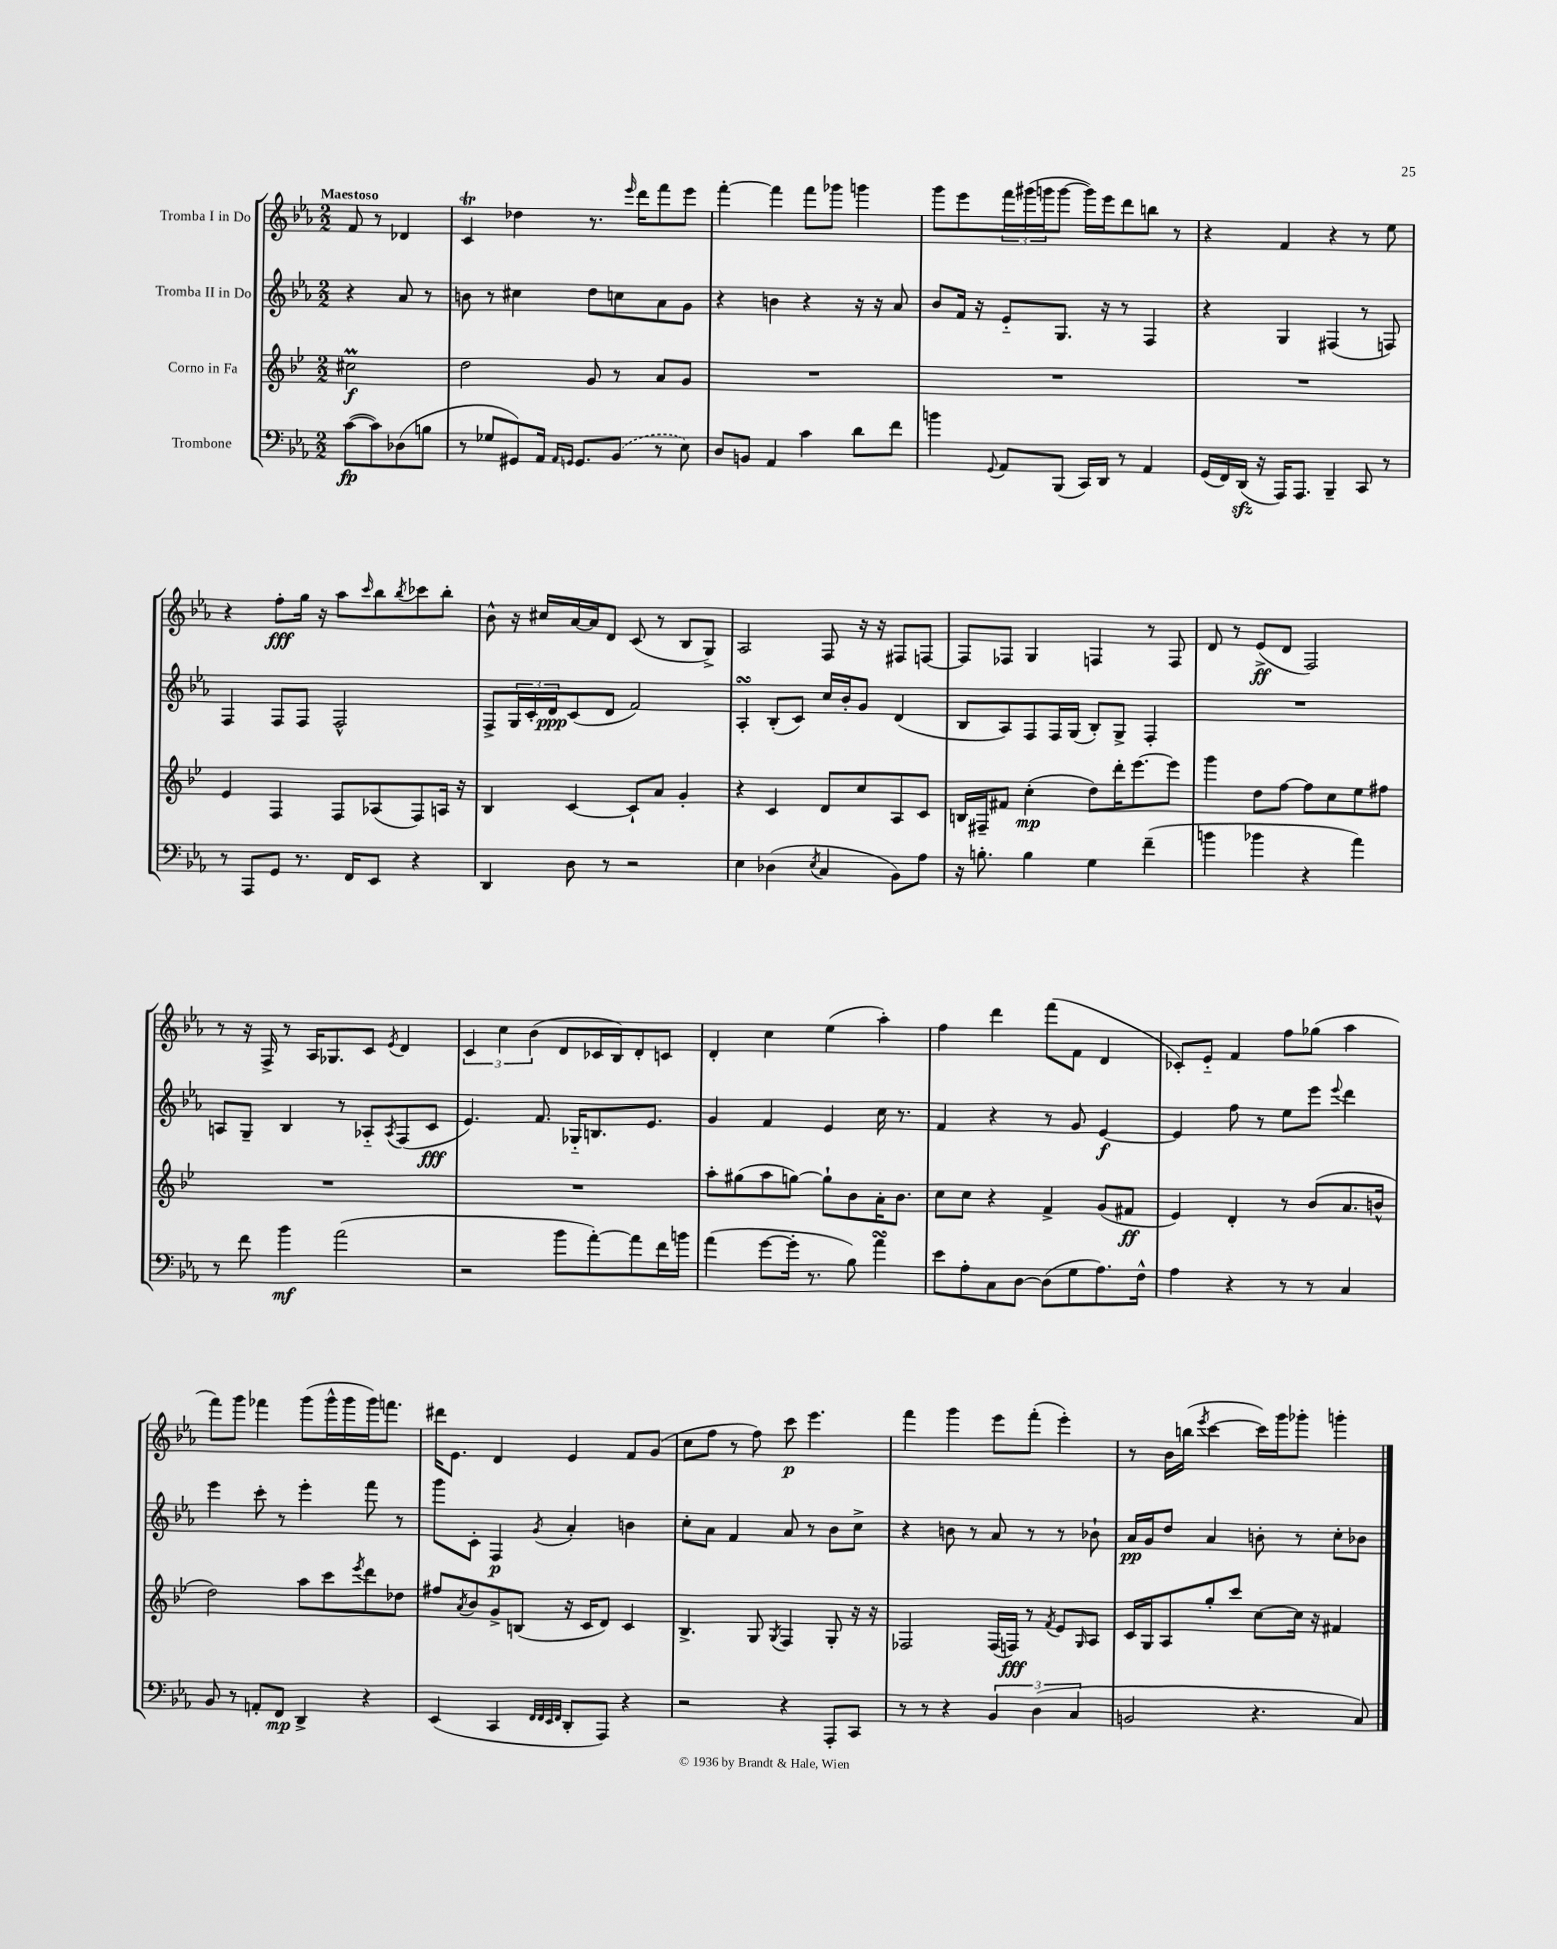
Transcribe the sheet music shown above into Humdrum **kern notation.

**kern	**dynam	**kern	**dynam	**kern	**dynam	**kern	**dynam
*part4	*part4	*part3	*part3	*part2	*part2	*part1	*part1
*staff4	*staff4	*staff3	*staff3	*staff2	*staff2	*staff1	*staff1
*I"Trombone	*	*I"Corno in Fa	*	*I"Tromba II in Do	*	*I"Tromba I in Do	*
*clefF4	*	*clefG2	*	*clefG2	*	*clefG2	*
*k[b-e-a-]	*	*k[b-e-]	*	*k[b-e-a-]	*	*k[b-e-a-]	*
*M2/2	*	*M2/2	*	*M2/2	*	*M2/2	*
=	=	=	=	=	=	=	=
!	!	!	!	!	!	!LO:TX:a:B:t=Maestoso	!
([8c\L	fp	2cc#Xm\	f	4r	.	8f/	.
8c\])	.	.	.	.	.	8r	.
(8D-X\	.	.	.	8a-/	.	4d-X/	.
8Bn\J	.	.	.	8r	.	.	.
=1	=1	=1	=1	=1	=1	=1	=1
8r	.	2dd\	.	8bn\	.	4cT/	.
8G-X/L	.	.	.	8r	.	.	.
8GG#X/)	.	.	.	4cc#X\	.	4dd-X\	.
16AA-/Jk	.	.	.	.	.	.	.
16qqAA-/LL	.	.	.	.	.	.	.
16qqGGn/JJ	.	.	.	.	.	.	.
8.GG/L	.	.	.	.	.	.	.
.	.	8g/	.	8dd\L	.	8.r	.
(8BB-/J	.	8r	.	8ccn\	.	.	.
.	.	.	.	.	.	16qqeee-/	.
.	.	.	.	.	.	16ddd\KL	.
8r	.	8a/L	.	8a-\	.	8fff\	.
8E-\)	.	8g/J	.	8g\J	.	8eee-\J	.
=2	=2	=2	=2	=2	=2	=2	=2
8D/L	.	1r	.	4r	.	[4fff'\	.
8BBn/J	.	.	.	.	.	.	.
4AA-/	.	.	.	4bn\	.	4fff\]	.
4c\	.	.	.	4r	.	8fff\L	.
.	.	.	.	.	.	8ggg-X\J	.
8d\L	.	.	.	16r	.	4gggn\	.
.	.	.	.	16r	.	.	.
8f\J	.	.	.	8a-/	.	.	.
=3	=3	=3	=3	=3	=3	=3	=3
4bn\	.	1r	.	8b-/L	.	8ggg\L	.
.	.	.	.	16f/Jk	.	8eee-\	.
.	.	.	.	16r	.	.	.
8qqGG/	.	.	.	.	.	.	.
8AA-/L	.	.	.	8e-/L	.	24fff\L	.
.	.	.	.	.	.	(24ggg#X\	.
.	.	.	.	.	.	24gggn\J	.
(8BBB-/J	.	.	.	8.G/J	.	[8ggg\J	.
16CC/LL)	.	.	.	.	.	16ggg\LL])	.
16DD/JJ	.	.	.	16r	.	16eee-\J	.
8r	.	.	.	8r	.	8ddd\	.
4AA-/	.	.	.	4F/	.	8bbn\J	.
.	.	.	.	.	.	8r	.
=4	=4	=4	=4	=4	=4	=4	=4
(16GG/LL	.	1r	.	4r	.	4r	.
16FF/)	.	.	.	.	.	.	.
(16DDzz/JJ	.	.	.	.	.	.	.
16r	.	.	.	.	.	.	.
16AAA-/KL)	.	.	.	4G/	.	4f/	.
8.AAA-/J	.	.	.	.	.	.	.
4BBB-~/	.	.	.	(4F#X/	.	4r	.
8CC/	.	.	.	8r	.	8r	.
8r	.	.	.	8Fn/)	.	8ee-\	.
!!LO:LB:g=z
=5	=5	=5	=5	=5	=5	=5	=5
8r	.	4e-/	.	4F/	.	4r	.
8AAA-/L	.	.	.	.	.	.	.
8GG/J	.	4F/	.	8F/L	.	8ff'\L	fff
8.r	.	.	.	8F/J	.	16gg\Jk	.
.	.	.	.	.	.	16r	.
.	.	8F/L	.	2F^^/	.	8aa-\L	.
16FF/KL	.	.	.	.	.	.	.
.	.	.	.	.	.	16qqccc/	.
8EE-/J	.	(8A-X/	.	.	.	8bb-\	.
.	.	.	.	.	.	8qbb-/	.
4r	.	8F/)	.	.	.	8ccc-X\	.
.	.	16An/Jk	.	.	.	8bb-'\J	.
.	.	16r	.	.	.	.	.
=6	=6	=6	=6	=6	=6	=6	=6
4DD/	.	4B-/	.	8F^/L	.	8b-^^\	.
.	.	.	.	24G/L	.	16r	.
.	.	.	.	24c'/	.	.	.
.	.	.	.	.	.	16cc#X/LL	.
.	.	.	.	24d/J	ppp	.	.
8D\	.	[4c/	.	(8c/	.	[16a-/	.
.	.	.	.	.	.	16a-/J]	.
8r	.	.	.	8d/J	.	8d/J	.
2r	.	8c`/L]	.	2f/)	.	(8c/	.
.	.	8a/J	.	.	.	8r	.
.	.	4g'/	.	.	.	8B-/L	.
.	.	.	.	.	.	8G^/J)	.
=7	=7	=7	=7	=7	=7	=7	=7
4E-\	.	4r	.	4A-sSSs'/	.	2A-/	.
(4D-X\	.	4c/	.	(8B-'/L	.	.	.
.	.	.	.	8c/J)	.	.	.
8qE-/	.	.	.	.	.	.	.
4C/	.	8d/L	.	16cc/LL	.	8F/	.
.	.	.	.	16b-'/J	.	.	.
.	.	8cc/	.	8g/J	.	16r	.
.	.	.	.	.	.	16r	.
8BB-\L)	.	8A/	.	(4d/	.	8F#X/L	.
8A-\J	.	8c/J	.	.	.	[8Fn/J	.
=8	=8	=8	=8	=8	=8	=8	=8
16r	.	16Bn/LL	.	8B-/L	.	8F/L]	.
8.Bn'\	.	16F#X~/J	.	.	.	.	.
.	.	8f#X/J	.	8A-/)	.	8F-X/J	.
4B\	.	(4cc'\	mp	8F/	.	4G/	.
.	.	.	.	16F/L	.	.	.
.	.	.	.	(16G/JJ	.	.	.
4G\	.	8dd\L)	.	8B-'/L)	.	4Fn/	.
.	.	16ddd'\K	.	8G^/J	.	.	.
.	.	[8.eee-\	.	.	.	.	.
(4f~\	.	.	.	4F'/	.	8r	.
.	.	8eee-\J]	.	.	.	8F/	.
=9	=9	=9	=9	=9	=9	=9	=9
4bn\	.	4ggg\	.	1r	.	8d/	.
.	.	.	.	.	.	8r	.
4b-X\	.	8dd\L	.	.	.	(8e-^/L	ff
.	.	[8ff\J	.	.	.	8d/J	.
4r	.	8ff\L]	.	.	.	2F/)	.
.	.	8cc\	.	.	.	.	.
4a-\)	.	8ee-\	.	.	.	.	.
.	.	8ff#X\J	.	.	.	.	.
!!LO:LB:g=z
=10	=10	=10	=10	=10	=10	=10	=10
8r	.	1r	.	8An/L	.	8r	.
8f\	.	.	.	8G~/J	.	16r	.
.	.	.	.	.	.	16F^/	.
4b-\	mf	.	.	4B-/	.	8r	.
.	.	.	.	.	.	16A-/KL	.
.	.	.	.	.	.	8.G-X/	.
(2a-\	.	.	.	8r	.	.	.
.	.	.	.	8A-X/L	.	8c/J	.
.	.	.	.	8qA-/	.	8qe-/	.
.	.	.	.	(8F/	.	4d/	.
.	.	.	.	8c/J	fff	.	.
=11	=11	=11	=11	=11	=11	=11	=11
2r	.	1r	.	4.e-/)	.	6c/	.
.	.	.	.	.	.	6cc\	.
.	.	.	.	.	.	(6b-\	.
.	.	.	.	8.f/	.	.	.
8b-\L	.	.	.	.	.	8d/L	.
.	.	.	.	16G-X/KL	.	.	.
[8a-'\)	.	.	.	8.Bn/	.	16c-X/L	.
.	.	.	.	.	.	16B-/J)	.
8a-\]	.	.	.	.	.	8d'/	.
.	.	.	.	8.e-/J	.	.	.
16f\L	.	.	.	.	.	8cn/J	.
16bn\JJ	.	.	.	.	.	.	.
=12	=12	=12	=12	=12	=12	=12	=12
(4a-\	.	8aa'\L	.	4g/	.	4d'/	.
.	.	(8gg#X\	.	.	.	.	.
[8g\L	.	8aa\	.	4f/	.	4cc\	.
16g'\Jk]	.	[8ggn\J)	.	.	.	.	.
8.r	.	.	.	.	.	.	.
.	.	8gg`\L]	.	4e-/	.	(4ee-\	.
8B-\)	.	8b-\	.	.	.	.	.
4a-sSSs\	.	16a'\K	.	16cc\	.	4aa-'\)	.
.	.	8.b-\J	.	8.r	.	.	.
=13	=13	=13	=13	=13	=13	=13	=13
8e-\L	.	8cc\L	.	4f/	.	4ff\	.
8A-'\	.	8cc\J	.	.	.	.	.
8C\	.	4r	.	4r	.	4ddd\	.
[8D\J	.	.	.	.	.	.	.
(8D\L]	.	4f^/	.	8r	.	(8fff\L	.
8G\	.	.	.	8g/	.	8f\J	.
8.A-\)	.	(8g/L	.	[4e-/	f	4d/	.
.	.	8f#X/J	ff	.	.	.	.
16F^^\Jk	.	.	.	.	.	.	.
=14	=14	=14	=14	=14	=14	=14	=14
4A-\	.	4e-/)	.	4e-/]	.	8c-X'/L)	.
.	.	.	.	.	.	8e-/J	.
4r	.	4d'/	.	8ff\	.	4f/	.
.	.	.	.	8r	.	.	.
8r	.	8r	.	8ee-\L	.	8ff\L	.
8r	.	(8b-/L	.	8eee-\J	.	(8gg-X\J	.
.	.	.	.	8qqeee-/	.	.	.
4C/	.	8.a/	.	4ddd\	.	4aa-\	.
.	.	16bn^^/Jk	.	.	.	.	.
!!LO:LB:g=z
=15	=15	=15	=15	=15	=15	=15	=15
8BB-/	.	2dd\)	.	4eee-\	.	8fff\L)	.
8r	.	.	.	.	.	8ggg\J	.
8AAn'/L	.	.	.	8ccc'\	.	4fff-X\	.
8FF/J	mp	.	.	8r	.	.	.
4DD^/	.	8aa\L	.	4eee-'\	.	(8ggg\L	.
.	.	8ccc\	.	.	.	16ggg^^\L	.
.	.	.	.	.	.	16ggg\	.
.	.	8qeee-/	.	.	.	.	.
4r	.	8ddd\	.	8fff\	.	16ggg\J)	.
.	.	.	.	.	.	8.fffn\J	.
.	.	8dd-X\J	.	8r	.	.	.
=16	=16	=16	=16	=16	=16	=16	=16
(4EE-/	.	8ff#X/L	.	8ggg\L	.	16ddd#X\KL	.
.	.	.	.	.	.	8.e-\J	.
.	.	8qa/	.	.	.	.	.
.	.	8b-/	.	8c'\J	.	.	.
4CC/	.	8g^/	.	4F/	p	4d/	.
.	.	(8Bn/J	.	.	.	.	.
32qqFF/LLL	.	.	.	.	.	.	.
32qqFF/	.	.	.	.	.	.	.
32qqEE-/	.	.	.	.	.	.	.
32qqFF/JJJ	.	.	.	8qg/	.	.	.
8DD'/L	.	16r	.	4a-'/	.	4e-/	.
.	.	16c/KL	.	.	.	.	.
8AAA-/J)	.	8d/J)	.	.	.	.	.
4r	.	4c/	.	4bn\	.	8f/L	.
.	.	.	.	.	.	(8g/J	.
=17	=17	=17	=17	=17	=17	=17	=17
2r	.	4.B-^/	.	8cc'\L	.	8cc\L	.
.	.	.	.	8a-\J	.	8ff\J	.
.	.	.	.	4f/	.	8r	.
.	.	8G/	.	.	.	8ff\)	.
.	.	8qG/	.	.	.	.	.
4r	.	4F/	.	8a-/	.	8ccc\	p
.	.	.	.	8r	.	4.eee-\	.
8AAA-'/L	.	8G'/	.	8b-\L	.	.	.
8CC/J	.	16r	.	8cc^\J	.	.	.
.	.	16r	.	.	.	.	.
=18	=18	=18	=18	=18	=18	=18	=18
8r	.	2F-X/	.	4r	.	4fff\	.
8r	.	.	.	.	.	.	.
4r	.	.	.	8bn\	.	4ggg\	.
.	.	.	.	8r	.	.	.
6BB-/	.	(16F-/LL	.	8a-/	.	8eee-\L	.
.	.	16Fn/JJ)	fff	.	.	.	.
.	.	8r	.	8r	.	(8fff'\J	.
(6D\	.	.	.	.	.	.	.
.	.	8qf/	.	.	.	.	.
.	.	8e-/L	.	8r	.	4eee-'\)	.
6C/	.	.	.	.	.	.	.
.	.	16qqG/	.	.	.	.	.
.	.	8A/J	.	8b-X`\	.	.	.
=19	=19	=19	=19	=19	=19	=19	=19
2BBn/	.	16c/LL	.	16a-/LL	pp	8r	.
.	.	16G/J	.	16g/J	.	.	.
.	.	8A/	.	8dd/J	.	16b-\LL	.
.	.	.	.	.	.	(16bbn\JJ	.
.	.	.	.	.	.	8qeee-/	.
.	.	8gg'/	.	4a-/	.	[4ccc\	.
.	.	8ccc/J	.	.	.	.	.
4.r	.	[8cc\L	.	8bn'\	.	16ccc\LL])	.
.	.	.	.	.	.	16ggg\J	.
.	.	16cc\Jk]	.	8r	.	8ggg-X'\J	.
.	.	16r	.	.	.	.	.
.	.	4f#X/	.	8cc'\L	.	4gggn'\	.
8C/)	.	.	.	8b-X\J	.	.	.
==	==	==	==	==	==	==	==
*-	*-	*-	*-	*-	*-	*-	*-
